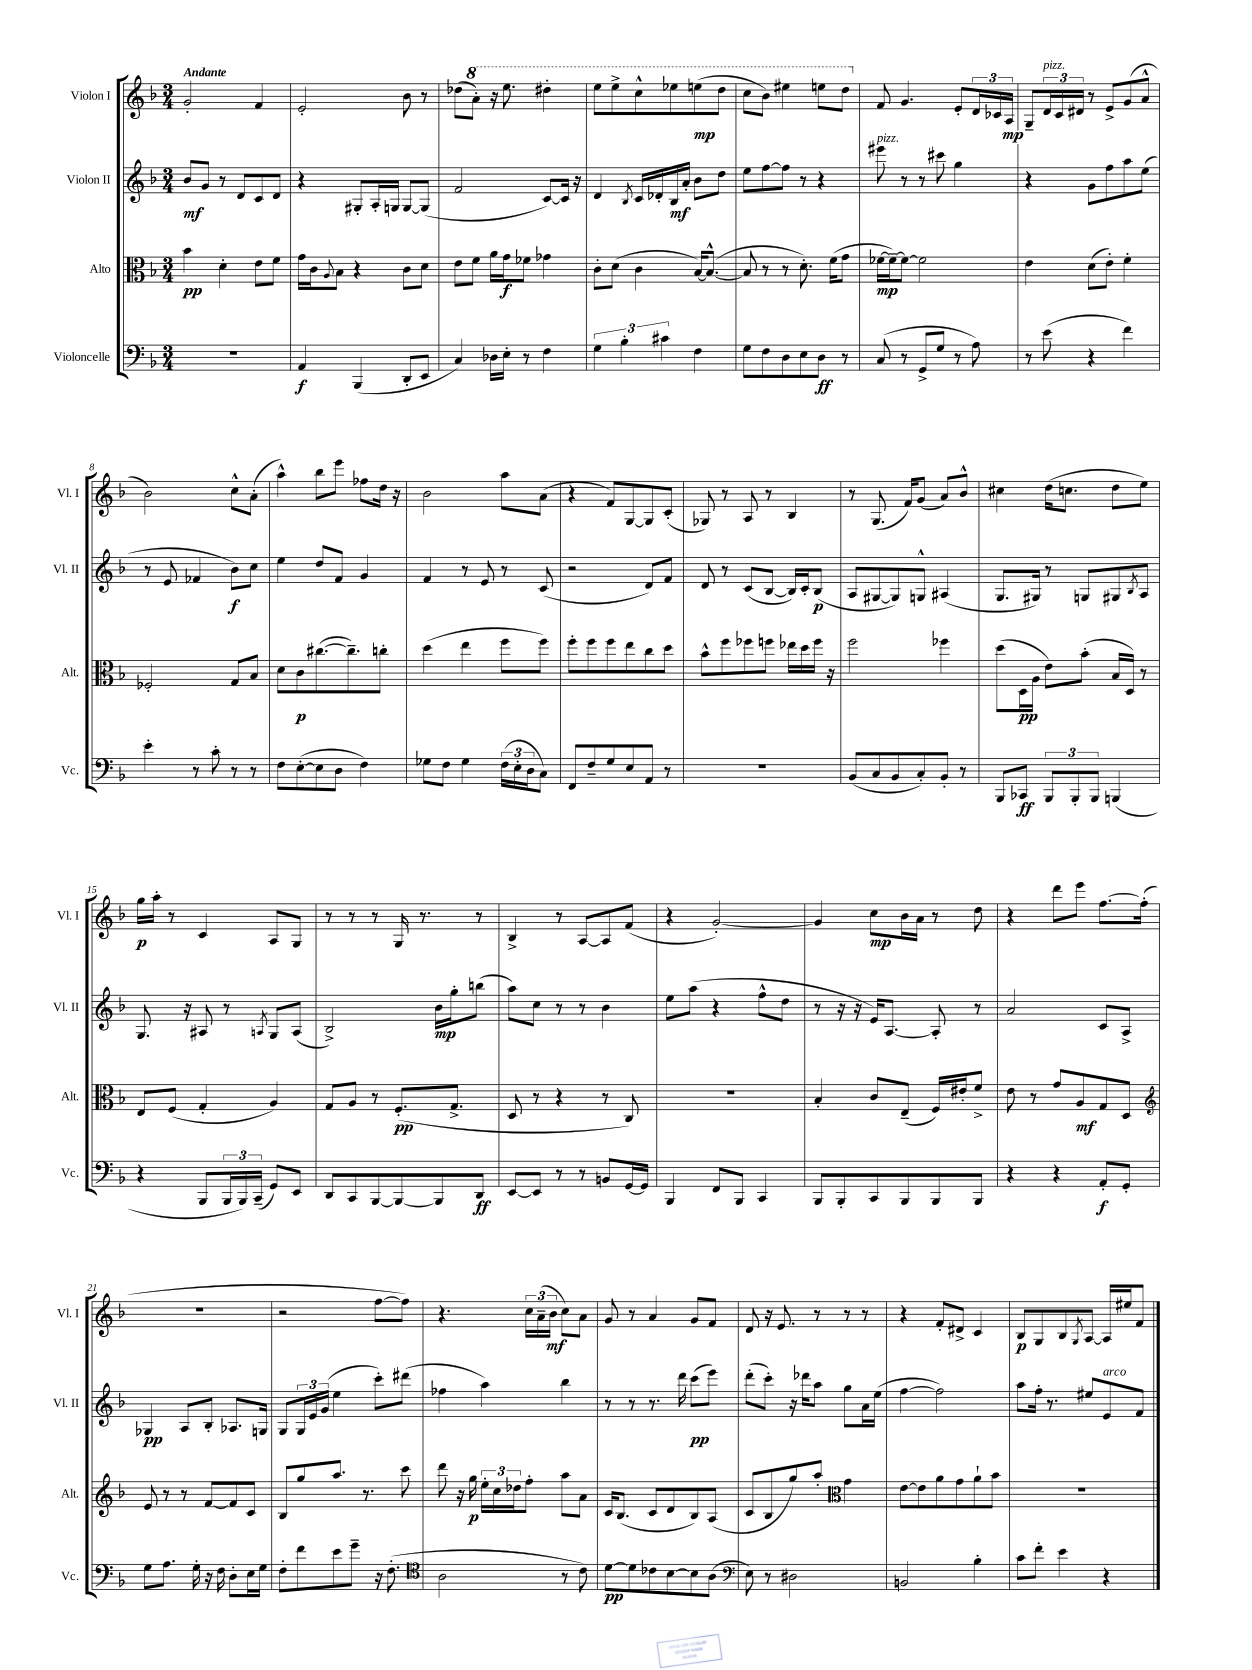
<<
\new StaffGroup <<
\new Staff = "s0" \with { instrumentName = "Violon I" shortInstrumentName = "Vl. I" } {
    \clef treble \key f \major \numericTimeSignature \time 3/4 \tempo "Andante"
    g'2-. f'4 |
    e'2-. bes'8 r8 |
    des''8( \ottava #1 a''8-.) r16 e'''8. dis'''4-. |
    e'''8 e'''8-> c'''8-^ ees'''8 e'''8\mp( d'''8 |
    c'''8 bes''8) eis'''4 e'''8 d'''8 \ottava #0 |
    f'8 g'4. e'8-. \tuplet 3/2 { d'16 ces'16 a16\mp } |
    g8-- \tuplet 3/2 { d'16^\markup { \italic "pizz." } c'16 dis'16 } r8 e'8-> g'8( a'8-^ |
    bes'2) c''8-^ a'8-.( |
    a''4-^) bes''8 e'''8 fes''8 d''16 r16 |
    bes'2 a''8 a'8( |
    r4 f'8) g8~ g8 c'8-.( |
    ges8) r8 a8 r8 bes4 |
    r8 g8.( f'16) g'8( a'8) bes'8-^ |
    cis''4 d''16( c''8. d''8 e''8) |
    g''16\p a''16-. r8 c'4 a8 g8 |
    r8 r8 r8 g16 r8. r8 |
    bes4-> r8 a8~ a8 f'8( |
    r4 g'2~-.) |
    g'4 c''8\mp bes'16 a'16 r8 d''8 |
    r4 d'''8 e'''8 f''8.~ f''16-.( |
    r2. |
    r2 f''8~ f''8) |
    r4. \tuplet 3/2 { c''16 a'16--( bes'16\mf } c''8) a'8 |
    g'8 r8 a'4 g'8 f'8 |
    d'8 r16 e'8. r8 r8 r8 |
    r4 f'8-. dis'8-> c'4 |
    bes8\p g8 bes8 \acciaccatura { g8 } a8~ a16 eis''16 f'8 \bar "|." |
}
\new Staff = "s1" \with { instrumentName = "Violon II" shortInstrumentName = "Vl. II" } {
    \clef treble \key f \major \numericTimeSignature \time 3/4
    bes'8\mf g'8 r8 d'8 c'8 d'8 |
    r4 gis8-. a16-. g16 g8~ g8( |
    f'2 c'8~) c'16 r16 |
    d'4 \acciaccatura { bes8 } c'16 des'16-. bes16\mf a'16-. bes'8 d''8 |
    e''8 f''8~ f''8 r8 r4 |
    eis'''8^\markup { \italic "pizz." } r8 r8 cis'''8 g''4 |
    r4 g'8 f''8 a''8 e''8( |
    r8 e'8 fes'4 bes'8\f) c''8 |
    e''4 d''8 f'8 g'4 |
    f'4 r8 e'8 r8 c'8( |
    r2 d'8) f'8 |
    d'8 r8 c'8( bes8~ bes16) c'16-. bes8\p( |
    a8 gis8~ gis8) g8-^ ais4( |
    g8. gis16) r8 g8 gis8 \acciaccatura { bes8 } a8 |
    g8. r16 ais8 r8 \acciaccatura { a8 } g8 a8( |
    bes2->) bes'16\mp g''16-. b''8( |
    a''8) c''8 r8 r8 bes'4 |
    e''8 a''8( r4 f''8-^ d''8 |
    r8 r16 r16 e'16) a8.~ a8-. r8 |
    a'2 c'8 a8-> |
    ges4\pp a8 bes8-. aes8. g16 |
    g8 \tuplet 3/2 { g16 e'16 g'16( } e''4 c'''8-.) dis'''8( |
    fes''4 a''4) bes''4 |
    r8 r8 r8. d'''16 c'''8\pp( e'''8) |
    d'''8-.( c'''8-.) r16 des'''16 a''8 g''8 a'16 e''16( |
    f''4~ f''2) |
    a''8 f''16-. r8. eis''8 e'8^\markup { \italic "arco" } f'8 \bar "|." |
}
\new Staff = "s2" \with { instrumentName = "Alto" shortInstrumentName = "Alt." } {
    \clef alto \key f \major \numericTimeSignature \time 3/4
    bes'4\pp d'4-. e'8 f'8 |
    g'16 c'16 \appoggiatura { a8 } bes8 r4 c'8 d'8 |
    e'8 f'8 a'16 g'16\f fes'8 ges'4 |
    c'8-. d'8( c'4 bes16~) bes8.~-^( |
    bes8 r8 r8 d'8.-.) f'16( g'8 |
    fes'16~\mp fes'16~--) fes'8~ fes'2 |
    e'4 d'8( e'8-.) f'4-. |
    fes2-. g8 bes8 |
    d'8 c'8\p cis''8.~( cis''8.--) c''8-. |
    d''4( e''4 f''8 f''8) |
    f''8-. f''8 f''8 e''8 c''8 d''8 |
    bes'8-^ f''8 fes''8 f''8 ees''16 d''16 f''16 r16 |
    f''2 fes''4 |
    d''8( d16\pp a16 e'8) bes'8-.( bes16 d16) r8 |
    e8 f8( g4-. a4) |
    g8 a8 r8 f8.-.\pp( g8.-> |
    d8 r8 r4 r8 c8) |
    R2. |
    bes4-. c'8 e8--( f16) eis'16-. f'8-> |
    e'8 r8 g'8 a8\mf g8 d8 |
    \clef treble e'8 r8 r8 f'8~ f'8 c'8 |
    bes8 g''8 a''8. r8. c'''8 |
    d'''8 r16 g''16\p \tuplet 3/2 { e''16-. c''16 des''16 } f''8-. a''8 a'8 |
    c'16 bes8.( c'8 d'8 bes8) a8( |
    c'8 bes8 g''8) a''8-. \clef alto g'4 |
    e'8~ e'8 a'8 g'8 a'8-! bes'8 |
    R2. \bar "|." |
}
\new Staff = "s3" \with { instrumentName = "Violoncelle" shortInstrumentName = "Vc." } {
    \clef bass \key f \major \numericTimeSignature \time 3/4
    R2. |
    a,4\f bes,,4( d,8-. e,8 |
    c4) des16 e16-. r8 f4 |
    \tuplet 3/2 { g4 bes4-. cis'4 } f4 |
    g8 f8 d8 e8 d8\ff r8 |
    c8( r8 g,8-> g8 r8 a8) |
    r8 e'8( r4 f'4) |
    e'4-. r8 c'8-. r8 r8 |
    f8 e8~-.( e8 d8 f4) |
    ges8 f8 ges4 \tuplet 3/2 { f16( e16-. d16 } c8) |
    f,8 f8-- g8 e8 a,8 r8 |
    R2. |
    bes,8( c8 bes,8 c8-.) bes,8-. r8 |
    bes,,8 ces,8\ff \tuplet 3/2 { bes,,8 bes,,8-. bes,,8 } b,,4( |
    r4 bes,,8 \tuplet 3/2 { bes,,16 bes,,16) c,16--( } g,8) e,8 |
    d,8 c,8 bes,,8~ bes,,8~ bes,,8 d,8\ff |
    e,8~ e,8 r8 r8 b,8 g,16~ g,16 |
    bes,,4 f,8 bes,,8 c,4 |
    bes,,8 bes,,8-. c,8 bes,,8 bes,,8 bes,,8 |
    r4 r4 a,8-.\f g,8-. |
    g8 a8. g16-. r16 f16 d8-. e16 g16 |
    f8-. f'8 e'8 g'8-- r16 f8.-.( |
    \clef tenor a2 r8 c'8) |
    d'8~\pp d'8 ces'8 bes8~ bes8 a8( |
    \clef bass e8) r8 dis2 |
    b,2 bes4-. |
    c'8 f'8-. e'4 r4 \bar "|." |
}
>>
>>
